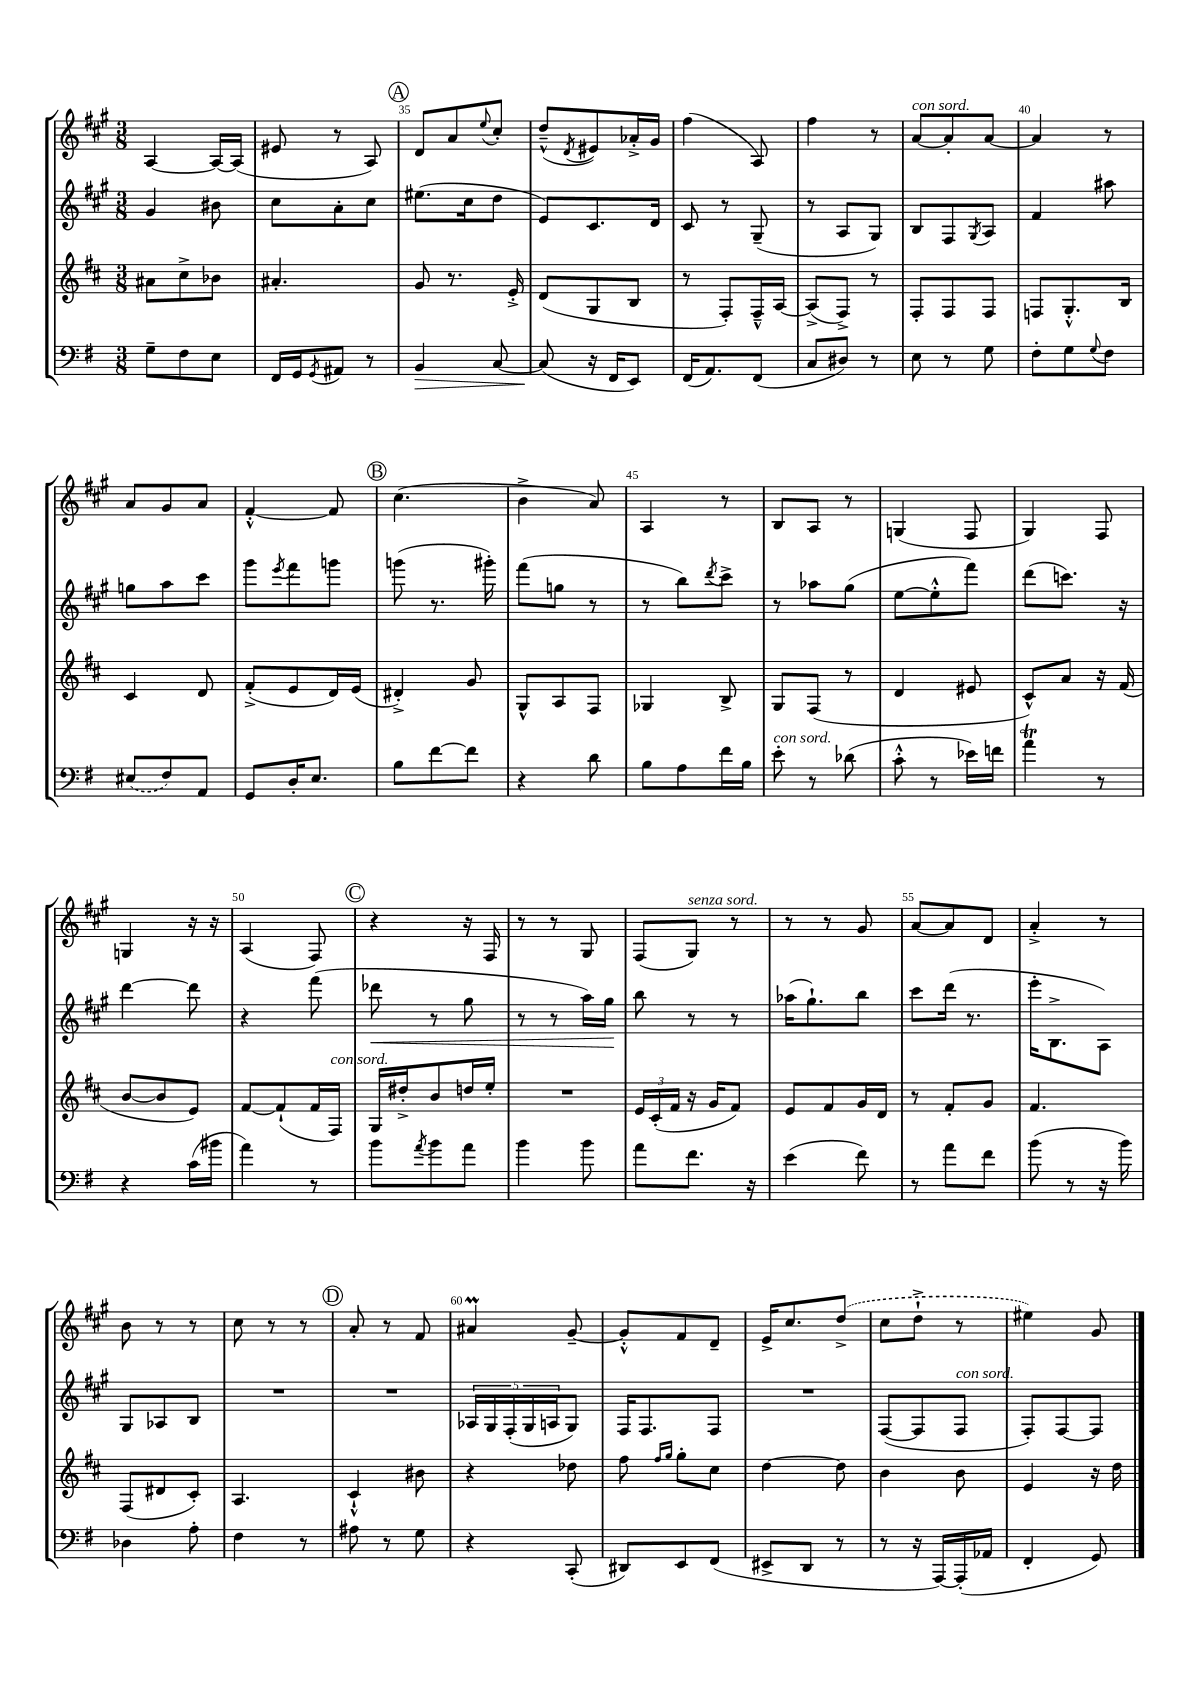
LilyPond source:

<<
\new StaffGroup <<
\new Staff = "s0" {
    \clef treble \key a \major \numericTimeSignature \time 3/8
    a4~ a16~ a16( |
    eis'8 r8 a8) |
    \mark \markup { \circle "A" } d'8 a'8 \appoggiatura { e''8 } cis''8-. |
    d''8---^( \acciaccatura { d'8 } eis'8) aes'16-.-> gis'16 |
    fis''4( a8) |
    fis''4 r8 |
    a'8~^\markup { \italic "con sord." } a'8-. a'8~ |
    a'4 r8 |
    a'8 gis'8 a'8 |
    fis'4~-.-^ fis'8 |
    \mark \markup { \circle "B" } cis''4.( |
    b'4-> a'8) |
    a4 r8 |
    b8 a8 r8 |
    g4( fis8 |
    gis4) fis8 |
    g4 r16 r16 |
    a4( fis8) |
    \mark \markup { \circle "C" } r4 r16 fis16 |
    r8 r8 gis8 |
    fis8( gis8^\markup { \italic "senza sord." }) r8 |
    r8 r8 gis'8 |
    a'8~ a'8 d'8 |
    a'4-.-> r8 |
    b'8 r8 r8 |
    cis''8 r8 r8 |
    \mark \markup { \circle "D" } a'8-. r8 fis'8 |
    ais'4\prall gis'8~-- |
    gis'8-.-^ fis'8 d'8-- |
    e'16-> cis''8. \once \slurDashed d''8->( |
    cis''8 d''8-!-> r8 |
    eis''4) gis'8 \bar "|." |
}
\new Staff = "s1" {
    \clef treble \key a \major \numericTimeSignature \time 3/8
    gis'4 bis'8 |
    cis''8 a'8-. cis''8 |
    \mark \markup { \circle "A" } eis''8.( cis''16 d''8 |
    e'8) cis'8. d'16 |
    cis'8 r8 gis8--( |
    r8 a8 gis8) |
    b8 fis8 \acciaccatura { gis8 } a8 |
    fis'4 ais''8 |
    g''8 a''8 cis'''8 |
    gis'''8 \acciaccatura { e'''8 } fis'''8 g'''8 |
    \mark \markup { \circle "B" } g'''8( r8. gis'''16-.) |
    fis'''8( g''8 r8 |
    r8 b''8) \acciaccatura { d'''8 } cis'''8-> |
    r8 aes''8 gis''8( |
    e''8~ e''8-.-^ fis'''8) |
    d'''8( c'''8.) r16 |
    d'''4~ d'''8 |
    r4 fis'''8( |
    \mark \markup { \circle "C" } des'''8\< r8 gis''8 |
    r8 r8 a''16) gis''16\! |
    b''8 r8 r8 |
    aes''16( gis''8.-!) b''8 |
    cis'''8 d'''16( r8. |
    e'''16-. b8.-> a8) |
    gis8 aes8 b8 |
    R4. |
    \mark \markup { \circle "D" } R4. |
    \tuplet 5/4 { aes16 gis16 fis16-.( gis16 a16 } gis8) |
    fis16 fis8. fis8 |
    R4. |
    fis8~( fis8 fis8^\markup { \italic "con sord." } |
    fis8-.) fis8~ fis8 \bar "|." |
}
\new Staff = "s2" {
    \clef treble \key d \major \numericTimeSignature \time 3/8
    ais'8 cis''8-> bes'8 |
    ais'4.-. |
    \mark \markup { \circle "A" } g'8 r8. e'16-.-> |
    d'8( g8 b8 |
    r8 fis8-.) fis16---^ a16~ |
    a8->( fis8->) r8 |
    fis8-. fis8 fis8 |
    f8 g8.-.-^ b16 |
    cis'4 d'8 |
    fis'8-.->( e'8 d'16) e'16( |
    \mark \markup { \circle "B" } dis'4-.->) g'8 |
    g8-^ a8 fis8 |
    ges4 b8-> |
    g8 fis8( r8 |
    d'4 eis'8 |
    cis'8-^) a'8 r16 fis'16( |
    b'8~ b'8 e'8) |
    fis'8~ fis'8-!( fis'16 fis16^\markup { \italic "con sord." }) |
    \mark \markup { \circle "C" } g16 dis''16-.-> b'8 d''16 e''16-. |
    R4. |
    \tuplet 3/2 { e'16 cis'16-.( fis'16 } r16 g'16 fis'8) |
    e'8 fis'8 g'16 d'16 |
    r8 fis'8-. g'8 |
    fis'4. |
    fis8( dis'8 cis'8-.) |
    a4. |
    \mark \markup { \circle "D" } cis'4-!-^ bis'8 |
    r4 des''8 |
    fis''8 \grace { fis''16 g''16 } g''8-. cis''8 |
    d''4~ d''8 |
    b'4 b'8 |
    e'4 r16 d''16 \bar "|." |
}
\new Staff = "s3" {
    \clef bass \key g \major \numericTimeSignature \time 3/8
    g8-- fis8 e8 |
    fis,16 g,16 \acciaccatura { g,8 } ais,8 r8 |
    \mark \markup { \circle "A" } b,4\> c8~ |
    c8\!( r16 fis,16 e,8) |
    fis,16( a,8.) fis,8( |
    c8 dis8) r8 |
    e8 r8 g8 |
    fis8-. g8 \appoggiatura { g8 } fis8 |
    \once \slurDashed eis8( fis8) a,8 |
    g,8 d16-. e8. |
    \mark \markup { \circle "B" } b8 fis'8~ fis'8 |
    r4 d'8 |
    b8 a8 fis'16 b16 |
    e'8-.^\markup { \italic "con sord." } r8 des'8( |
    c'8-.-^ r8 ees'16) f'16 |
    a'4\trill r8 |
    r4 c'16( bis'16 |
    a'4) r8 |
    \mark \markup { \circle "C" } b'8 \acciaccatura { a'8 } b'8 a'8 |
    b'4 b'8 |
    a'8 fis'8. r16 |
    e'4( fis'8) |
    r8 a'8 fis'8 |
    b'8( r8 r16 b'16) |
    des4 a8-. |
    fis4 r8 |
    \mark \markup { \circle "D" } ais8 r8 g8 |
    r4 c,8-.( |
    dis,8) e,8 fis,8( |
    eis,8-> d,8 r8 |
    r8 r16 a,,16~) a,,16-.( aes,16 |
    fis,4-. g,8) \bar "|." |
}
>>
>>
\layout { \context { \Score currentBarNumber = #33 \override BarNumber.break-visibility = ##(#f #t #t) barNumberVisibility = #(every-nth-bar-number-visible 5) } }
